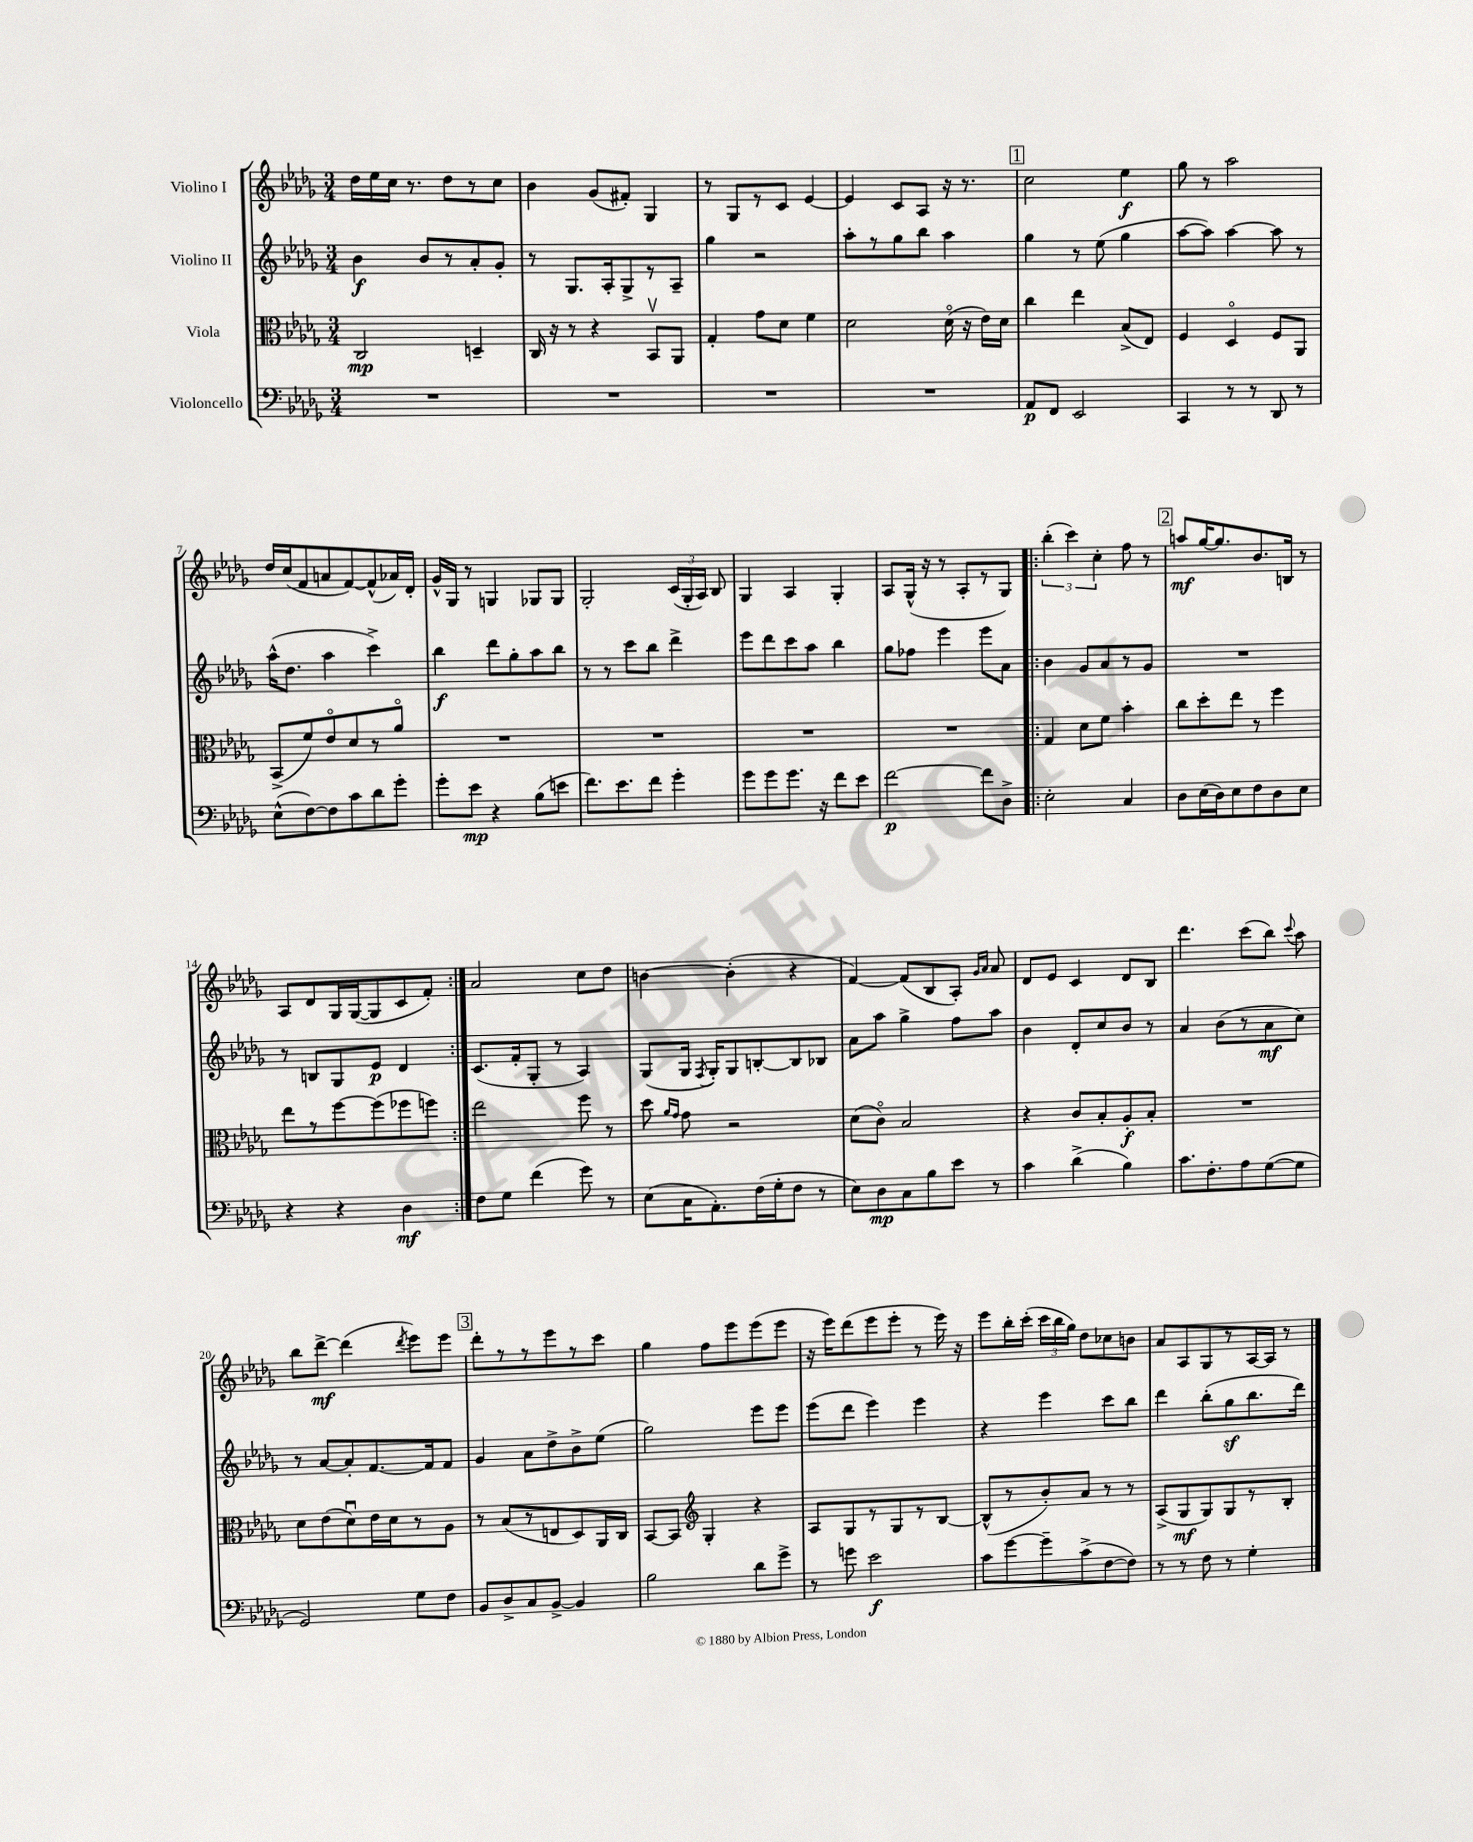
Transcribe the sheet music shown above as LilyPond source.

<<
\new StaffGroup <<
\new Staff = "s0" \with { instrumentName = "Violino I" } {
    \clef treble \key des \major \numericTimeSignature \time 3/4
    \autoBeamOff des''16[ ees''16 c''16] r8. des''8[ r8 c''8] |
    bes'4 ges'8[( fis'8]-.) ges4 |
    r8 ges8[ r8 c'8] ees'4~ |
    ees'4 c'8[ aes8] r16 r8. |
    \mark \markup { \box "1" } c''2 ees''4\f |
    ges''8 r8 aes''2 |
    des''16[ c''16( f'8 a'8 f'8~) f'8-^( aes'16) des'16]-. |
    ges'16[-^ ges16] r8 g4 ges8[ ges8] |
    ges2-. \tuplet 3/2 { c'16[( ges16-. aes16]) } bes8 |
    ges4 aes4 ges4-. |
    aes8[ ges16]-^( r16 r8 aes8[-. r8 ges8]) |
    \repeat volta 2 { \tuplet 3/2 { bes''4-.( c'''4) c''4-. } f''8 r8 |
    \mark \markup { \box "2" } a''8[\mf ges''16~ ges''8. bes'8. b16] r8 |
    aes8[ des'8 ges16 ges16~( ges8 c'8 f'8]-.) | }
    aes'2 c''8[ des''8] |
    b'4~ b'4-.( r4 |
    f'4~) f'8[( bes8 aes8]-.) \grace { ges'16[ aes'16] } aes'8 |
    des'8[ ees'8] c'4 des'8[ bes8] |
    des'''4. c'''8[( bes''8]) \appoggiatura { c'''8 } aes''8 |
    bes''8[ des'''8]~->\mf des'''4( \acciaccatura { des'''8 } ees'''8[) ees'''8] |
    \mark \markup { \box "3" } des'''8[-. r8 r8 ees'''8 r8 c'''8] |
    ges''4 f''8[ ees'''8 ees'''8( ees'''8] |
    r16 ees'''16[) des'''8( ees'''8 ees'''8]-. r8 ees'''16) r16 |
    ees'''8[ bes''16-. c'''16]-.( \tuplet 3/2 { c'''16[ bes''16 ges''16]) } des''8[ ces''8 b'8] |
    aes'8[ aes8 ges8 r8 aes16~ aes16] r8 \bar "|." |
}
\new Staff = "s1" \with { instrumentName = "Violino II" } {
    \clef treble \key des \major \numericTimeSignature \time 3/4
    \autoBeamOff bes'4\f bes'8[ r8 aes'8-. ges'8]-. |
    r8 ges8.[ aes16-. ges8-> r8 aes8]-- |
    ges''4 r2 |
    aes''8[-. r8 ges''8 bes''8] aes''4 |
    \mark \markup { \box "1" } ges''4 r8 ees''8( ges''4 |
    aes''8[~ aes''8]) aes''4~ aes''8 r8 |
    aes''16[-^( des''8.] aes''4 c'''4->) |
    bes''4\f des'''8[ ges''8-. aes''8 bes''8] |
    r8 r8 c'''8[ bes''8] des'''4-> |
    ees'''8[ des'''8 c'''8 aes''8] bes''4 |
    ges''8[ fes''8] ees'''4 ees'''8[ aes'8] |
    \repeat volta 2 { bes'4 ges'8[ aes'8 r8 ges'8] |
    \mark \markup { \box "2" } R2. |
    r8 b8[ ges8 ees'8]\p des'4 | }
    c'8.[( f'16-. ges8]-. r8 aes4) |
    ges8[( ges16] \acciaccatura { f8 } ges16[-.) ges8 b8~-. b8 bes8] |
    aes'8[ aes''8] ges''4-> f''8[ aes''8] |
    bes'4 des'8[-. c''8 bes'8] r8 |
    aes'4 bes'8[( r8 aes'8\mf c''8]) |
    r8 aes'8[~ aes'8-. f'8.~ f'16 f'8] |
    \mark \markup { \box "3" } ges'4 aes'8[ des''8-> bes'8-> ees''8]( |
    ges''2) ees'''8[ ees'''8] |
    ees'''8[( des'''8] ees'''4) ees'''4 |
    r4 ees'''4 c'''8[ bes''8] |
    des'''4 bes''8[-.( ges''8\sf bes''8. des'''16]) \bar "|." |
}
\new Staff = "s2" \with { instrumentName = "Viola" } {
    \clef alto \key des \major \numericTimeSignature \time 3/4
    \autoBeamOff c2\mp d4-- |
    c16 r16 r8 r4 bes,8[\upbow aes,8] |
    ges4-. ges'8[ des'8] f'4 |
    des'2 des'16\flageolet( r16 ees'16[) des'16] |
    \mark \markup { \box "1" } c''4 ees''4 bes8[->( ees8]) |
    f4 des4\flageolet f8[ aes,8] |
    bes,8[->( f'8) ees'8\flageolet des'8 r8 aes'8]\flageolet |
    R2. |
    R2. |
    R2. |
    R2. |
    \repeat volta 2 { ges4 des'8[ f'8] bes'4-. |
    \mark \markup { \box "2" } c''8[ des''8-. ees''8] r8 f''4 |
    ees''8[ r8 f''8~ f''8( fes''8 f''8]) | }
    ees''2 f''8 r8 |
    des''8 \grace { aes'16[ ges'16] } ges'8 r2 |
    des'8[( c'8]\flageolet) bes2 |
    r4 c'8[ bes8-. aes8-.\f bes8]-. |
    R2. |
    des'8[ ees'8( des'8\downbow) ees'16 des'16 r8 aes8] |
    \mark \markup { \box "3" } r8 bes8[( r8 e8 des8) aes,16 c16] |
    bes,8[~ bes,8] \clef treble ges4-. r4 |
    aes8[ ges8 r8 ges8 r8 bes8]~ |
    bes8[-^( r8 bes'8-.) aes'8] r8 r8 |
    aes8[->( ges8\mf ges8) ges8 r8 bes8]-. \bar "|." |
}
\new Staff = "s3" \with { instrumentName = "Violoncello" } {
    \clef bass \key des \major \numericTimeSignature \time 3/4
    \autoBeamOff R2. |
    R2. |
    R2. |
    R2. |
    \mark \markup { \box "1" } aes,8[\p f,8] ees,2 |
    c,4 r8 r8 des,8 r8 |
    ees8[-^( f8~) f8 c'8 des'8 ges'8]-. |
    ges'8[-. ees'8]\mp r4 bes8[( e'8] |
    f'8.[) ees'8. f'8] ges'4-. |
    ges'8[ ges'8 ges'8.] r16 f'8[ ees'8] |
    f'2~\p f'8[ des8]-> |
    \repeat volta 2 { ees2-. c4 |
    \mark \markup { \box "2" } des8[ ees16( des16) ees8 f8 des8 ees8] |
    r4 r4 des4\mf | }
    f8[ ges8] f'4( ges'8) r8 |
    ees8[( c16 aes,8.-.) f16( ges16-. f8] r8 |
    ees8[) des8\mp c8 bes8 ees'8] r8 |
    c'4 des'4->( bes4) |
    c'8.[ f8.-. aes8 ges8~( ges8] |
    ges,2) ges8[ f8] |
    \mark \markup { \box "3" } bes,8[ des8-> c8 bes,8]~-> bes,4 |
    bes2 des'8[ ges'8]-> |
    r8 g'8 ees'2\f |
    c'8[ ges'8~ ges'8-- c'8->( f8~ f8]) |
    r8 r8 f8 r8 ges4-. \bar "|." |
}
>>
>>
